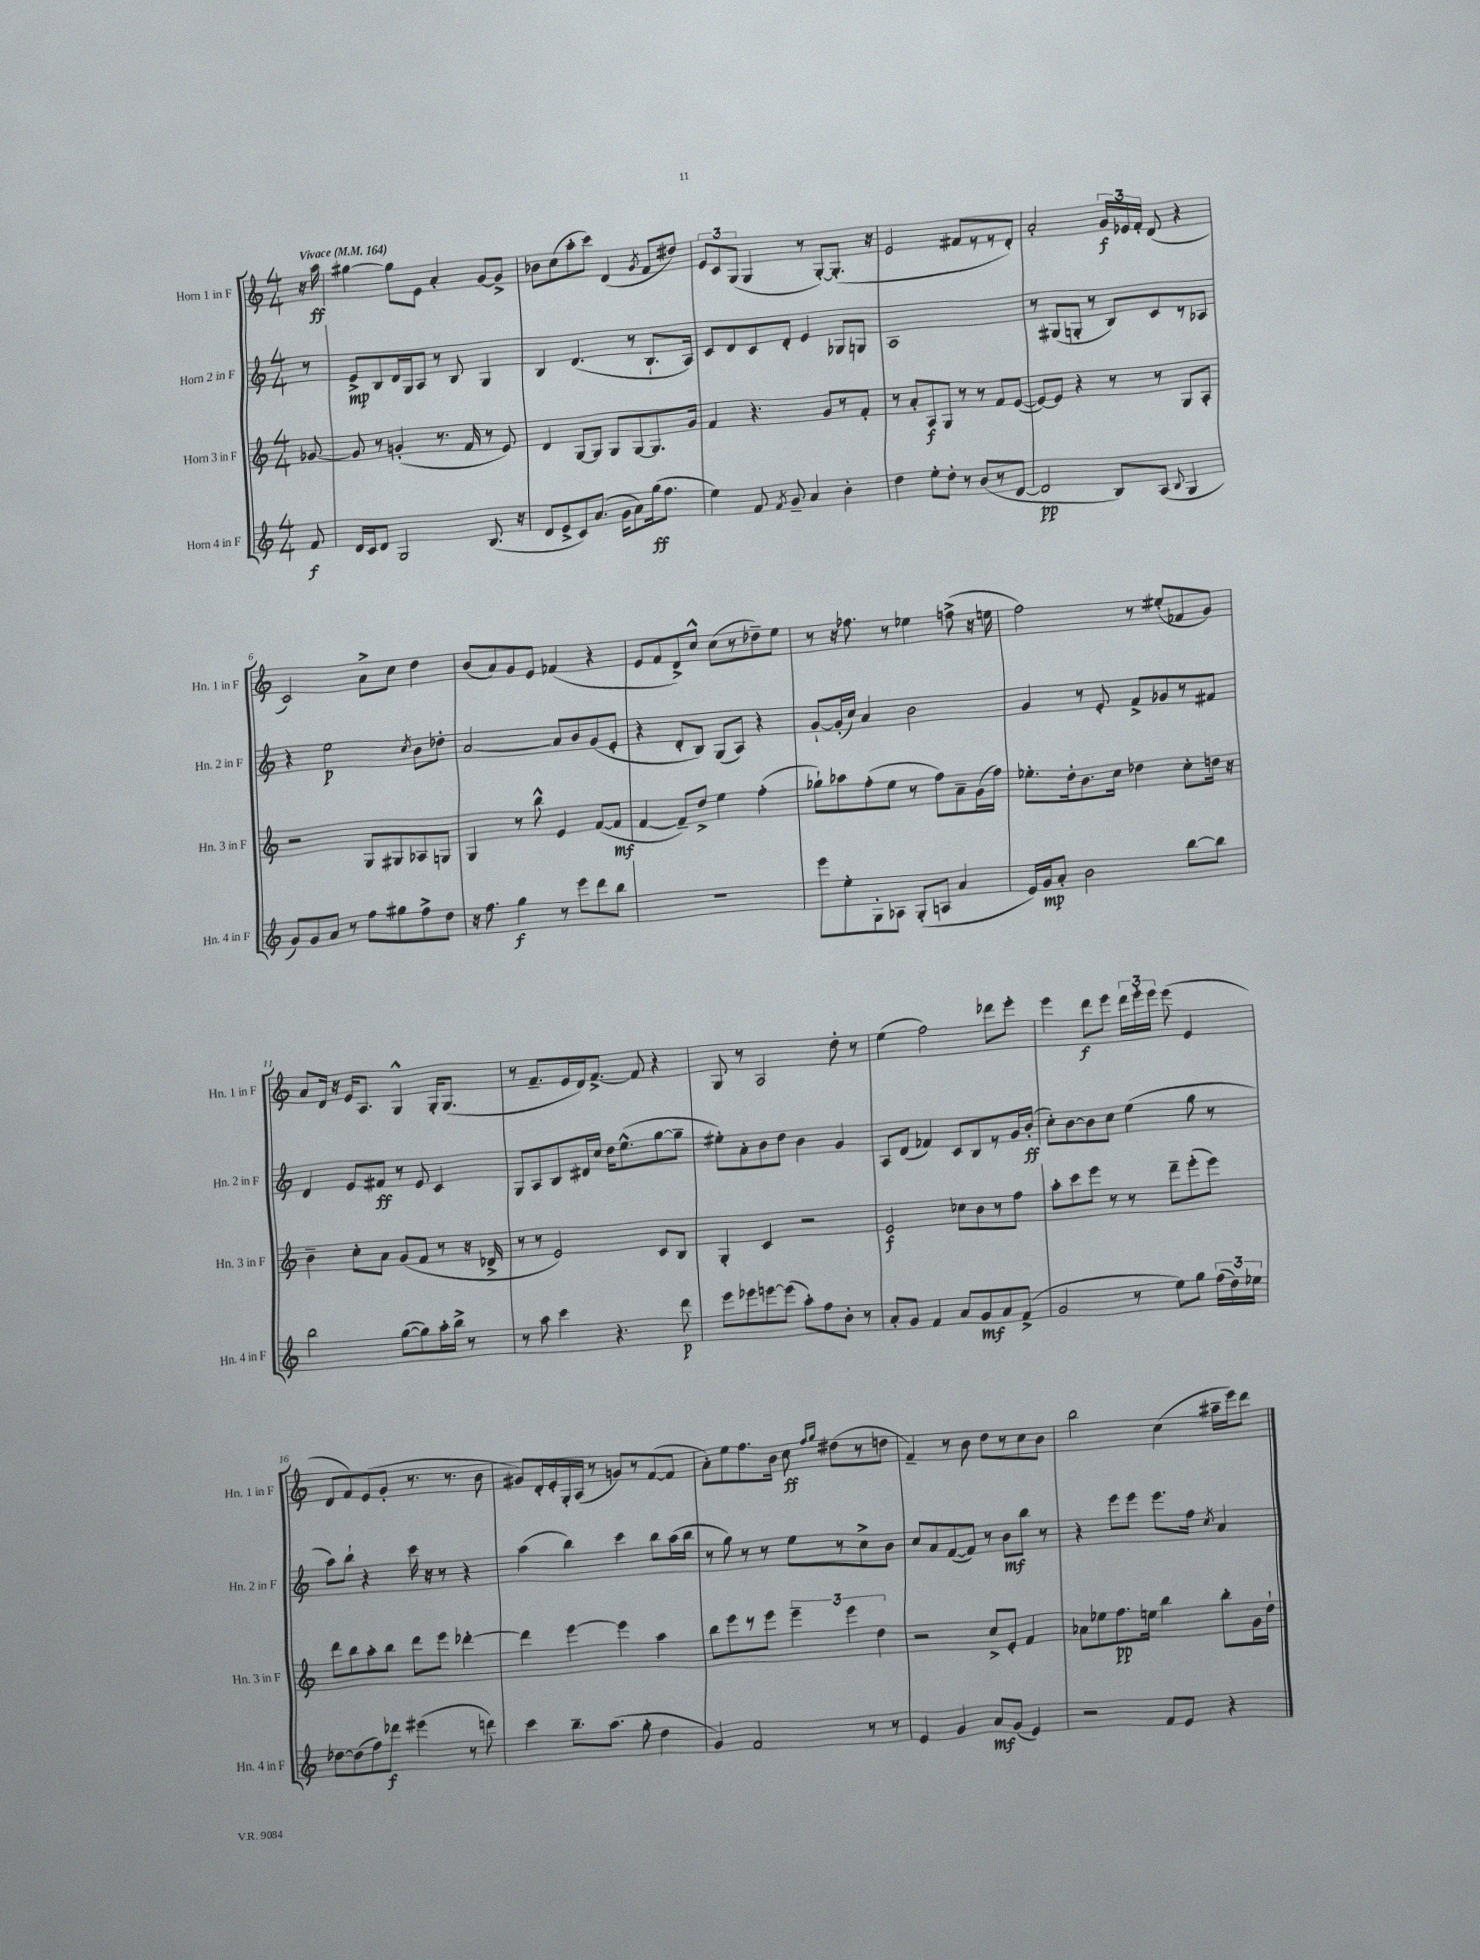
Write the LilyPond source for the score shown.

<<
\new StaffGroup <<
\new Staff = "s0" \with { instrumentName = "Horn 1 in F" shortInstrumentName = "Hn. 1 in F" } {
    \clef treble \key c \major \numericTimeSignature \time 4/4 \partial 8 \tempo "Vivace" 4 = 164
    \autoBeamOff r16 a''16\ff |
    gis''4~ gis''8[ e'8] a'4-. g'8[~ g'8]-> |
    bes'8[ c''8( a''8-. c'''8]) d'4( \acciaccatura { g'8 } f'8[ dis''8]) |
    \tuplet 3/2 { e'8[ c'8 g8]( } g4 r8 g8[~-.) g8.]-.( r16 |
    e'2 fis'8[ r8 r8 d'8]-.) |
    a'2-. \tuplet 3/2 { g'16[\f ees'16 f'16]-. } d'8( r4 |
    c'2) a'8[-> c''8] d''4 |
    b'8[( a'8) g'8 e'8] fes'4( r4 |
    e'8[ f'8 d'8->) c''8]-^ c''8[( r8 des''8--) e''8] |
    r8 r16 fes''8. r8 ees''4 f''8->( r16 e''16 |
    f''2) r8 eis''8[-.( fes'8 g'8]) |
    a'8[ d'16] r16 e'16[ a8.] g4-^ g16[-. g8.]( |
    r8 f'8.[-- e'16 d'16) f'8.]~-> f'8 r4 |
    g8 r8 a2 d''8-. r8 |
    e''4( f''2) des'''8[ e'''8]-. |
    e'''4 d'''8[\f e'''8] \tuplet 3/2 { d'''16[ e'''16-. e'''16] } e'''8( e'4 |
    d'8[ f'8) e'8( g'8]-. r8. r8. b'8 |
    gis'8[) d'16-. e'16-. g16-. a16]( r8 g'8[) r8 f'8~( f'8] |
    a'8[-.) e''8 f''8. b'16] c''8\ff \grace { f''16[ g''16] } dis''8[( r8 d''8] |
    f'4--) r8 b'8 d''8[ r8 c''8 b'8] |
    b''2 c''4( ais''16[-- e'''16) d'''8] \bar "|." |
}
\new Staff = "s1" \with { instrumentName = "Horn 2 in F" shortInstrumentName = "Hn. 2 in F" } {
    \clef treble \key c \major \numericTimeSignature \time 4/4 \partial 8
    \autoBeamOff r8 |
    e'8[->\mp b8 d'16 g16 a8] r8 b8 g4 |
    b4 d'4.( r8 b8.[-! a16]) |
    c'8[ d'8 c'8 d'8]-. e'4 ges8[ g8] |
    a1 |
    r8 gis8[( g8]-. r8 b8[) c'8 r8 aes8] |
    r4 e''2\p \acciaccatura { c''8 } b'8[ des''8]-. |
    a'2~ a'8[ b'8 g'8( e'8]-. |
    r4 d'8[-. b8]) g8[( a8]) r4 |
    g'8[~-! g'16-.( c''16]) a'4 b'2 |
    g'4 r8 e'8-. f'8[-> ges'8 r8 fis'8] |
    d'4 e'8[ fis'8]\ff r8 e'8 c'4 |
    g8[ a8 b8 dis'16 c''16] d''16[ e''8.-^( g''8~ g''8]-- |
    eis''8[-.) a'8-. b'8 d''8] b'4 g'4 |
    a8[ d'8]( fes'4) c'8[ b8 r8 g'16 b'16]-.\ff( |
    c''8[-.) b'8~ b'8 c''8] e''4( g''8 r8 |
    a''8[) b''8]-! r4 c'''16 r16 r8 r4 |
    a''4( b''4) c'''4 b''8[ a''16( b''16] |
    r8 g''8) r8 r8 e''8[ r8 c''8-> b'8] |
    c''8[ a'8 f'8~( f'8]) r8 b'8[\mf b''8] r8 |
    r4 e'''8[ e'''8] e'''8.[ f''16] \acciaccatura { c''8 } a'4 \bar "|." |
}
\new Staff = "s2" \with { instrumentName = "Horn 3 in F" shortInstrumentName = "Hn. 3 in F" } {
    \clef treble \key c \major \numericTimeSignature \time 4/4 \partial 8
    \autoBeamOff ges'8~ |
    ges'8 r8 g'4-.( r8. f'16 r8 e'8) |
    d'4 g8[~ g8] g8[ g8~ g8. g'16] |
    f'4 r4. g'8[ r8 f'8]-. |
    r8 a'8[-. a8\f g8] r8 r8 f'8[ e'8]~( |
    e'8[~) e'8] r4 r8 r8 g8[ a8]-. |
    r2 g8[ gis8 aes8 g8] |
    g4 r8 b''8-^ e'4 f'8[~( f'8]\mf |
    f'4~ f'8[--) d''8]-> e''4 f''4-.( |
    ges''8[-!) aes''8 f''8-.( e''8] r8 f''8[) a'8-- g'16( f''16]) |
    ees''8.[-. d''16-. b'8. c''16] des''4 c''8[-. d''16] r16 |
    b'4-- c''8[-. a'8] g'8[( f'8] r8 r16 des'16-> |
    r8 r8 e'2) c'8[ b8] |
    g4-. c'4 r2 |
    e'2\f ces''8[ b'8 r8 f''8] |
    a''8[-. c'''8 e'''8] r8 r8 d'''8[-- e'''8-.( e'''8]) |
    d'''8[ b''8 a''8-. b''8] d'''8[ e'''8] des'''4~-. |
    des'''4 e'''4~ e'''4 a''4 |
    b''8[ e'''8 r8 e'''8] \tuplet 3/2 { e'''4-- e'''4 d''4 } |
    r2 c''8[-> e'8]-. f'4 |
    aes'8[ ees''8 f''8.\pp e''16] b''4 b''8[-. g'16 d''16]-! \bar "|." |
}
\new Staff = "s3" \with { instrumentName = "Horn 4 in F" shortInstrumentName = "Hn. 4 in F" } {
    \clef treble \key c \major \numericTimeSignature \time 4/4 \partial 8
    \autoBeamOff f'8\f |
    d'16[ c'16 d'8] g2 b8.( r16 |
    d'8[ e'8-> c'8) a'8.]( g'16[ a'8) g''16\ff( f''8.] |
    e''4) f'8 \acciaccatura { f'8 } g'8-- a'4 b'4-. |
    d''4 e''8[-. d''8]-. r8 b'8[( r8 d'8]~ |
    d'2\pp b8[) a8]( \appoggiatura { b8 } g4 |
    g'8[) g'8 a'8] r8 f''8[ gis''8 f''8-> d''8] |
    r16 f''8. g''4\f r8 e'''8[ d'''8 b''8] |
    r1 |
    e'''8[ e''8-. g8-. aes8] g8[-.( a8] a'4 |
    e'16[) g'16\mp a'8]-. b'2 b''8[~ b''8] |
    b''2 g''8[~( g''8) a''16-. b''16]-> r8 |
    r8 a''8 c'''4 r4. d'''8\p |
    e'''8[ ees'''8 e'''8~ e'''8]( a''8[-.) f''8 b'8]-. r8 |
    a'8[-. g'8] f'4 a'8[ g'8\mf a'8 f'8]->( |
    g'2 r8 e''8[) g''8] \tuplet 3/2 { f''16[( d''16) ees''16] } |
    des''8[~ des''8( f''8) des'''8]\f eis'''4( r8 d'''8) |
    c'''4 b''8.[-- a''8.]( g''8-. d''4 |
    g'4) f'2 r8 r8 |
    e'4 g'4 a'8[\mf g'8]( e'4) |
    r2 f'8[ e'8] r4 \bar "|." |
}
>>
>>
